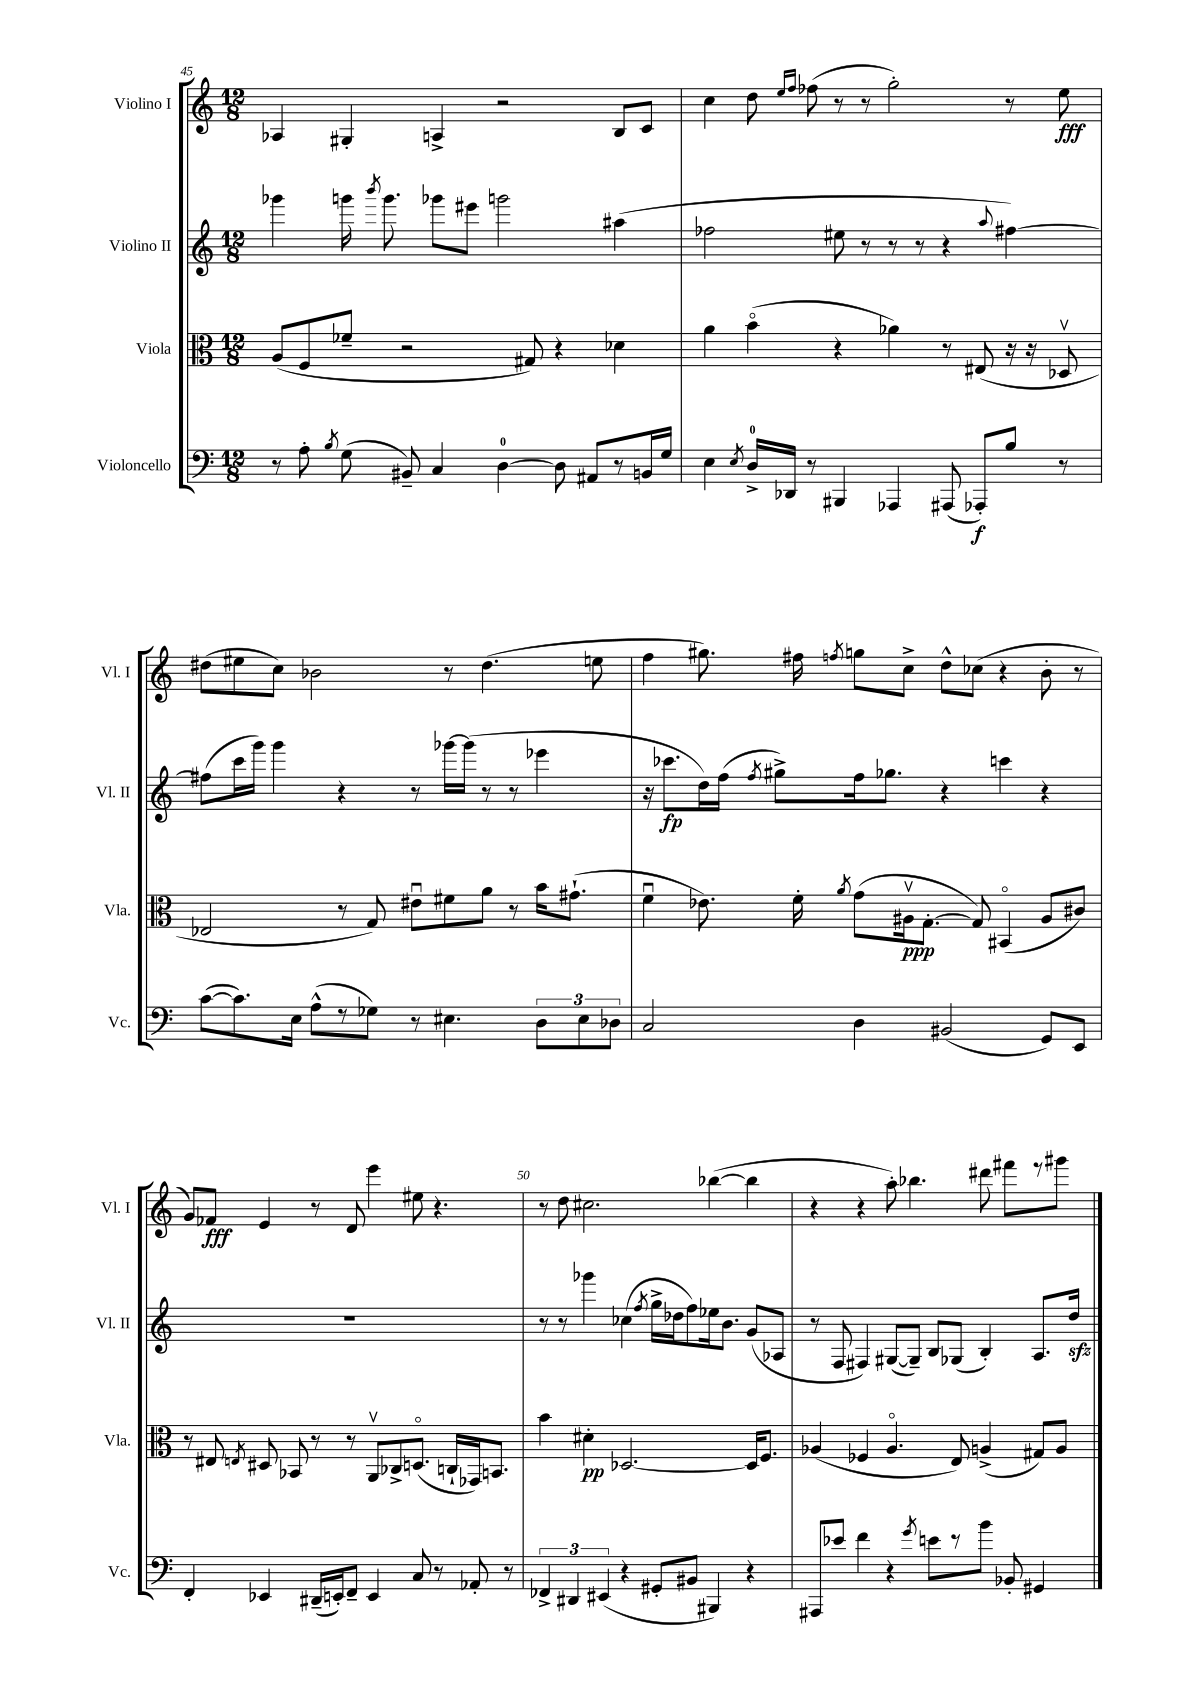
<<
\new StaffGroup <<
\new Staff = "s0" \with { instrumentName = "Violino I" shortInstrumentName = "Vl. I" } {
    \clef treble \key c \major \numericTimeSignature \time 12/8
    \autoBeamOff aes4 gis4-. a4-> r2 b8[ c'8] |
    c''4 d''8 \grace { e''16[ f''16] } fes''8( r8 r8 g''2-.) r8 e''8\fff |
    dis''8[( eis''8 c''8]) bes'2 r8 dis''4.( e''8 |
    f''4 gis''8.) fis''16 \acciaccatura { f''8 } g''8[ c''8]-> d''8[-^ ces''8]( r4 b'8-. r8 |
    g'8[) fes'8]\fff e'4 r8 d'8 e'''4 eis''8 r4. |
    r8 d''8 cis''2. bes''4~( bes''4 |
    r4 r4 a''8-.) bes''4. dis'''8 fis'''8[ r8 gis'''8] \bar "|." |
}
\new Staff = "s1" \with { instrumentName = "Violino II" shortInstrumentName = "Vl. II" } {
    \clef treble \key c \major \numericTimeSignature \time 12/8
    \autoBeamOff ges'''4 g'''16 \acciaccatura { b'''8 } g'''8. ges'''8[ eis'''8] g'''2 ais''4( |
    fes''2 eis''8 r8 r8 r8 r4 \appoggiatura { a''8 } fis''4~) |
    fis''8[( c'''16 g'''16]) g'''4 r4 r8 ges'''16[~ ges'''16]( r8 r8 ees'''4 |
    r16 ces'''8.[\fp d''16) f''16]( \acciaccatura { f''8 } gis''8[->) f''16 ges''8.] r4 c'''4 r4 |
    R1. |
    r8 r8 ges'''4 ces''4( \acciaccatura { f''8 } g''16[-> des''16 f''8) ees''16 b'8.] g'8[( aes8] |
    r8 f8 fis4) gis8[~( gis8]--) b8[ ges8]( b4-.) a8.[ d''16]\sfz \bar "|." |
}
\new Staff = "s2" \with { instrumentName = "Viola" shortInstrumentName = "Vla." } {
    \clef alto \key c \major \numericTimeSignature \time 12/8
    \autoBeamOff a8[( f8 fes'8]-- r2 gis8) r4 des'4 |
    a'4 b'4\flageolet( r4 aes'4) r8 eis8( r16 r16 des8\upbow |
    ees2 r8 g8) eis'8[\downbow fis'8 a'8] r8 b'16[ gis'8.]-!( |
    f'4\downbow ees'8.) f'16-. \acciaccatura { a'8 } g'8[( ais16\upbow\ppp g8.]~-. g8) bis,4\flageolet( ais8[ cis'8]) |
    r8 eis8 \acciaccatura { e8 } dis8 bes,8 r8 r8 a,8[\upbow ces8-> d8.]\flageolet( c16[-! ges,16) b,8.] |
    b'4 dis'4-.\pp des2.~ des16[ f8.] |
    aes4( fes4 aes4.\flageolet e8) a4->( gis8[) a8] \bar "|." |
}
\new Staff = "s3" \with { instrumentName = "Violoncello" shortInstrumentName = "Vc." } {
    \clef bass \key c \major \numericTimeSignature \time 12/8
    \autoBeamOff r8 a8-. \acciaccatura { b8 } g8( bis,8--) c4 d4-0~ d8 ais,8[ r8 b,16 g16] |
    e4 \acciaccatura { e8 } d16[-0-> des,16] r8 bis,,4 aes,,4 ais,,8( aes,,8[-.\f) b8] r8 |
    c'8[~( c'8.) e16] a8[-^( r8 ges8]) r8 eis4. \tuplet 3/2 { d8[ eis8 des8] } |
    c2 d4 bis,2( g,8[) e,8] |
    f,4-. ees,4 dis,16[--( e,16-.) f,8]-- e,4 c8 r8 aes,8-. r8 |
    \tuplet 3/2 { fes,4-> dis,4 eis,4( } r4 gis,8[-. bis,8] bis,,4) r4 |
    ais,,8[ ees'8] f'4 r4 \acciaccatura { g'8 } e'8[ r8 b'8] bes,8-. gis,4 \bar "|." |
}
>>
>>
\layout { \context { \Score currentBarNumber = #45 \override BarNumber.break-visibility = ##(#f #t #t) barNumberVisibility = #(every-nth-bar-number-visible 5) } }
